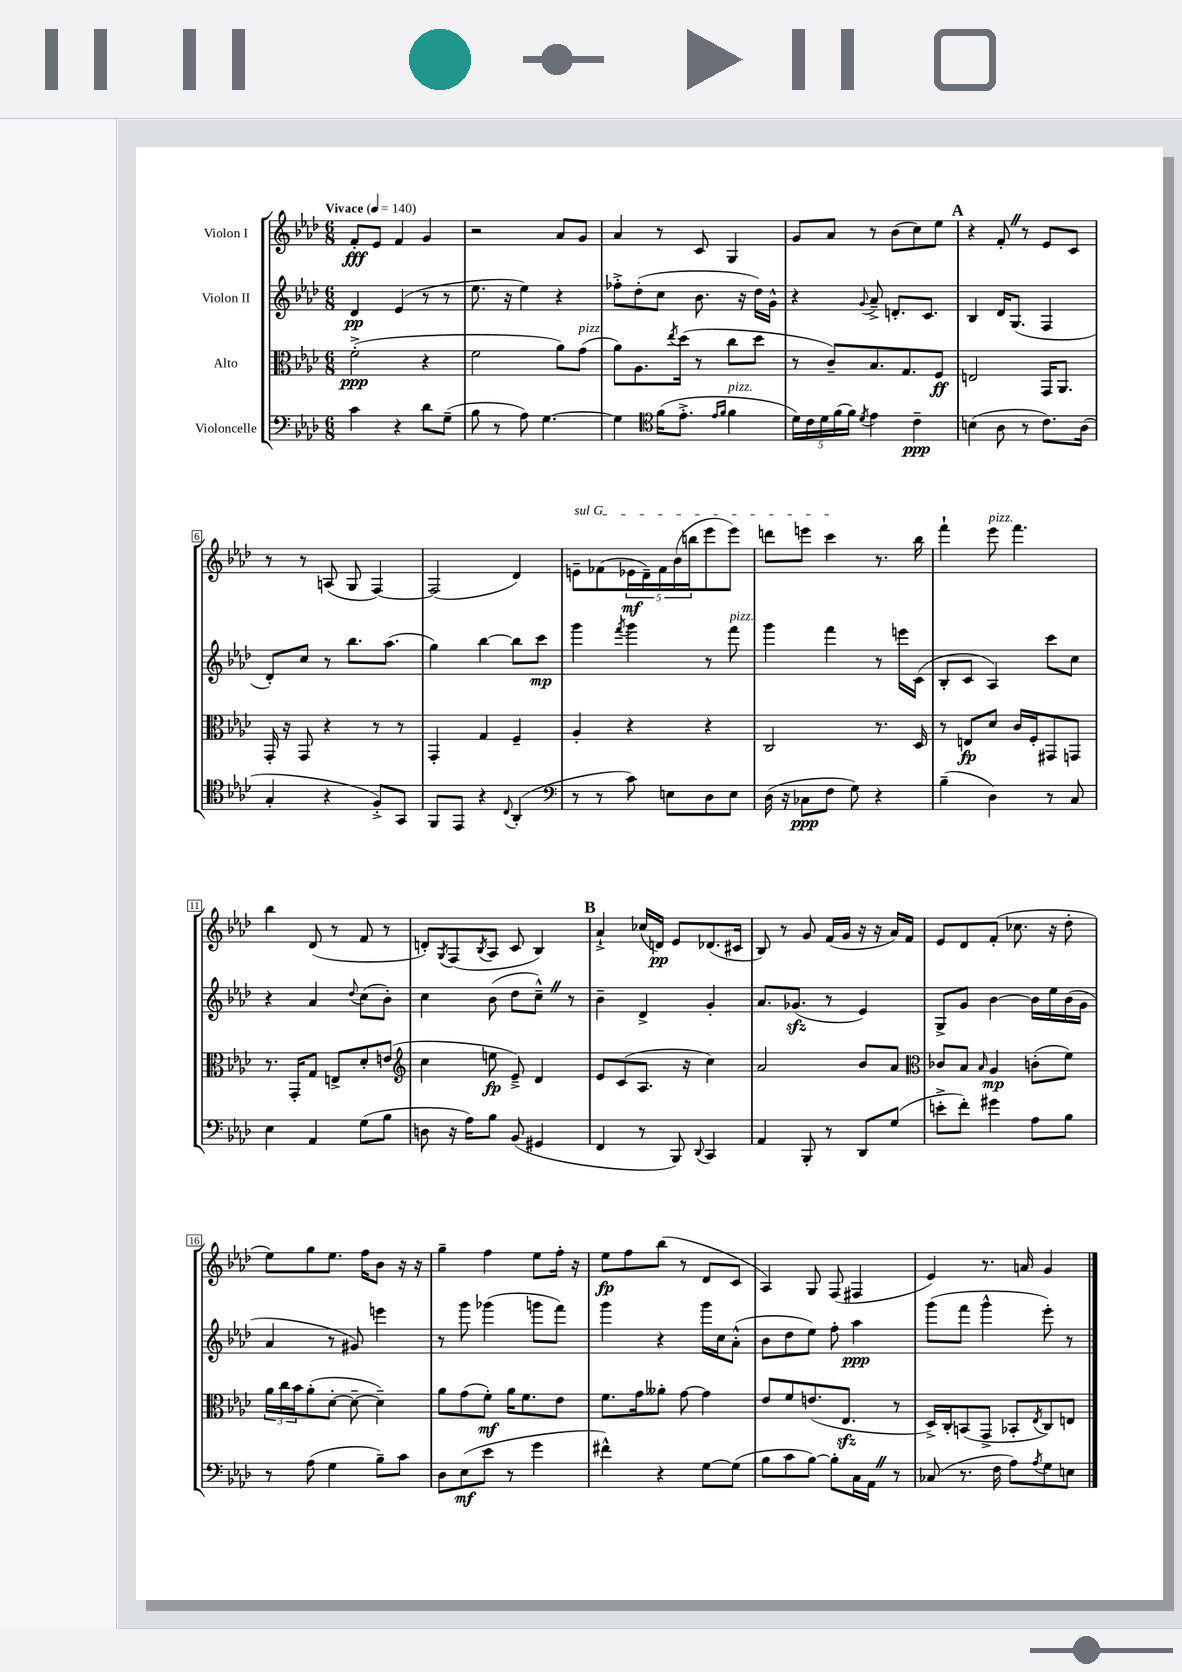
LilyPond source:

<<
\new StaffGroup <<
\new Staff = "s0" \with { instrumentName = "Violon I" } {
    \clef treble \key aes \major \numericTimeSignature \time 6/8 \tempo "Vivace" 4 = 140
    f'8-.\fff ees'8 f'4 g'4 |
    r2 aes'8 g'8 |
    aes'4 r8 c'8 g4 |
    g'8 aes'8 r8 bes'8( c''8) ees''8 |
    \mark \markup { \bold "A" } r4 f'8-. \once \override BreathingSign.text = \markup { \musicglyph "scripts.caesura.straight" } \breathe r8 ees'8 c'8 |
    r8 r8 a8( g8 f4~) |
    f2( des'4) |
    \once \override TextSpanner.bound-details.left.text = \markup { \italic "sul G" } e'8--\startTextSpan fes'8( \tuplet 5/4 { ees'16\mf des'16--) fes'16 bes'16( b''16 } ees'''8 ees'''8) |
    d'''8 e'''8 c'''4\stopTextSpan r8. bes''16 |
    f'''4-! ees'''8^\markup { \italic "pizz." } f'''4. |
    bes''4 des'8( r8 f'8 r8 |
    d'8-.) \acciaccatura { g8 } f8( \acciaccatura { bes8 } aes8 c'8 bes4) |
    \mark \markup { \bold "B" } aes'4-!-> ces''16( d'16\pp) ees'8 des'8.( cis'16 |
    bes8) r8 g'8 f'16( g'16 r16 r16 aes'16) f'16 |
    ees'8 des'8 f'8-.( ces''8. r16 des''8-. |
    ees''8) g''8 ees''8. f''16 bes'8 r16 r16 |
    g''4-- f''4 ees''8 f''16-. r16 |
    ees''8\fp f''8 bes''8( r8 des'8 c'8 |
    aes4) g8 f8( fis4 |
    ees'4) r8. a'16 g'4 \bar "|." |
}
\new Staff = "s1" \with { instrumentName = "Violon II" } {
    \clef treble \key aes \major \numericTimeSignature \time 6/8
    des'4\pp ees'4( r8 r8 |
    ees''8. r16 ees''4) r4 |
    fes''8-.-> des''8-.( c''8 bes'8. r16 des''16) g'16-^ |
    r4 \appoggiatura { g'8 } aes'8---> d'8.-. c'8. |
    \mark \markup { \bold "A" } bes4 des'16 g8.( f4 |
    des'8-.) c''8 r8 bes''8. aes''8.( |
    g''4) bes''4~ bes''8 c'''8\mp |
    g'''4 \acciaccatura { f'''8 } g'''4 r8 f'''8^\markup { \italic "pizz." } |
    g'''4 f'''4 r8 e'''16 c'16( |
    bes8-. c'8 aes4) c'''8 c''8 |
    r4 aes'4 \appoggiatura { des''8 } c''8( bes'8-.) |
    c''4 bes'8( des''8 c''8---^) \once \override BreathingSign.text = \markup { \musicglyph "scripts.caesura.straight" } \breathe r8 |
    \mark \markup { \bold "B" } bes'4-- des'4-> g'4-. |
    aes'8. ges'8.\sfz( r8 ees'4) |
    g8-> g'8 bes'4~ bes'16 ees''16 bes'16( g'16 |
    aes'4 r8 gis'8) e'''4 |
    r8 g'''8 ges'''4( g'''8 f'''8) |
    g'''4 r4 g'''16 c''16 aes'8-.-^( |
    bes'8 des''8 ees''8) f''8-. aes''4\ppp |
    g'''8( f'''8 g'''4-^ ees'''8-.) r8 \bar "|." |
}
\new Staff = "s2" \with { instrumentName = "Alto" } {
    \clef alto \key aes \major \numericTimeSignature \time 6/8
    f'2-.->\ppp( r4 |
    f'2 aes'8) g'8^\markup { \italic "pizz." }( |
    aes'8) aes8. \acciaccatura { ees''8 } des''16( r8 c''8 des''8 |
    r8 c'8--) bes8. g8. f8\ff |
    \mark \markup { \bold "A" } e2 g,16 aes,8. |
    g,16-. r16 g,8 r4 r8 r8 |
    g,4-. g4 f4-- |
    aes4-. r4 r4 |
    c2 r8. des16 |
    r8 e8\fp des'8 c'16 f16-. gis,8 g,8 |
    r8. g,16-. g8 e8-> des'8-. e'8( |
    \clef treble c''4 e''8\fp ees'8--->) des'4 |
    \mark \markup { \bold "B" } ees'8 c'8( aes8. r16 c''4) |
    aes'2 bes'8 aes'8 |
    \clef alto ces'8 bes8 \grace { bes16 } aes4\mp c'8-.( f'8) |
    \tuplet 3/2 { aes'16 c''16 bes'16 } aes'8-.( des'8~-. des'8~-- des'4--) |
    aes'8 g'8( f'8-.\mf) aes'16 f'8. ees'8 |
    f'8. g'16 aeses'8-. g'8~ g'4 |
    ees'8 f'8 e'8.( ees8.\sfz r8 |
    des16->) c16-. b,8( g,8-> bes,8-. \acciaccatura { ees8 } c8) e8 \bar "|." |
}
\new Staff = "s3" \with { instrumentName = "Violoncelle" } {
    \clef bass \key aes \major \numericTimeSignature \time 6/8
    c'4 r4 des'8 g8--( |
    bes8 r8 aes8) g4.~ |
    g4 \clef tenor f'16( ees'8.-.-> \grace { ees'16 f'16 } f'4^\markup { \italic "pizz." } |
    \tuplet 5/4 { des'16) c'16 des'16 f'16( f'16) } \acciaccatura { des'8 } ees'4 c'4--\ppp |
    \mark \markup { \bold "A" } b4( aes8 r8 c'8.) aes16( |
    g4-. r4 f8-.->) g,8 |
    f,8 ees,8 r4 \appoggiatura { c8 } aes,4-.( |
    \clef bass r8 r8 c'8) e8 des8 e8 |
    des16( r16 ces8\ppp f8 g8) r4 |
    bes4--( des4) r8 c8 |
    ees4 aes,4 g8( bes8 |
    d8 r16 aes16) bes8 bes,8( gis,4 |
    \mark \markup { \bold "B" } f,4 r8 bes,,8) \appoggiatura { des,8 } c,4 |
    aes,4 bes,,8-. r8 des,8 g8( |
    e'8-.-> f'8-.) gis'4 aes8 bes8 |
    r8 aes8( g4 bes8--) c'8 |
    des8 ees8\mf( ees'8 r8 g'4 |
    fis'4-^) r4 g8~ g8( |
    bes8 c'8 bes8~) bes8-. c16 aes,16 \once \override BreathingSign.text = \markup { \musicglyph "scripts.caesura.straight" } \breathe r8 |
    ces8( r8. f16 aes8) \acciaccatura { aes8 } g8 e8 \bar "|." |
}
>>
>>
\layout { \context { \Score \override BarNumber.stencil = #(make-stencil-boxer 0.1 0.3 ly:text-interface::print) } }
